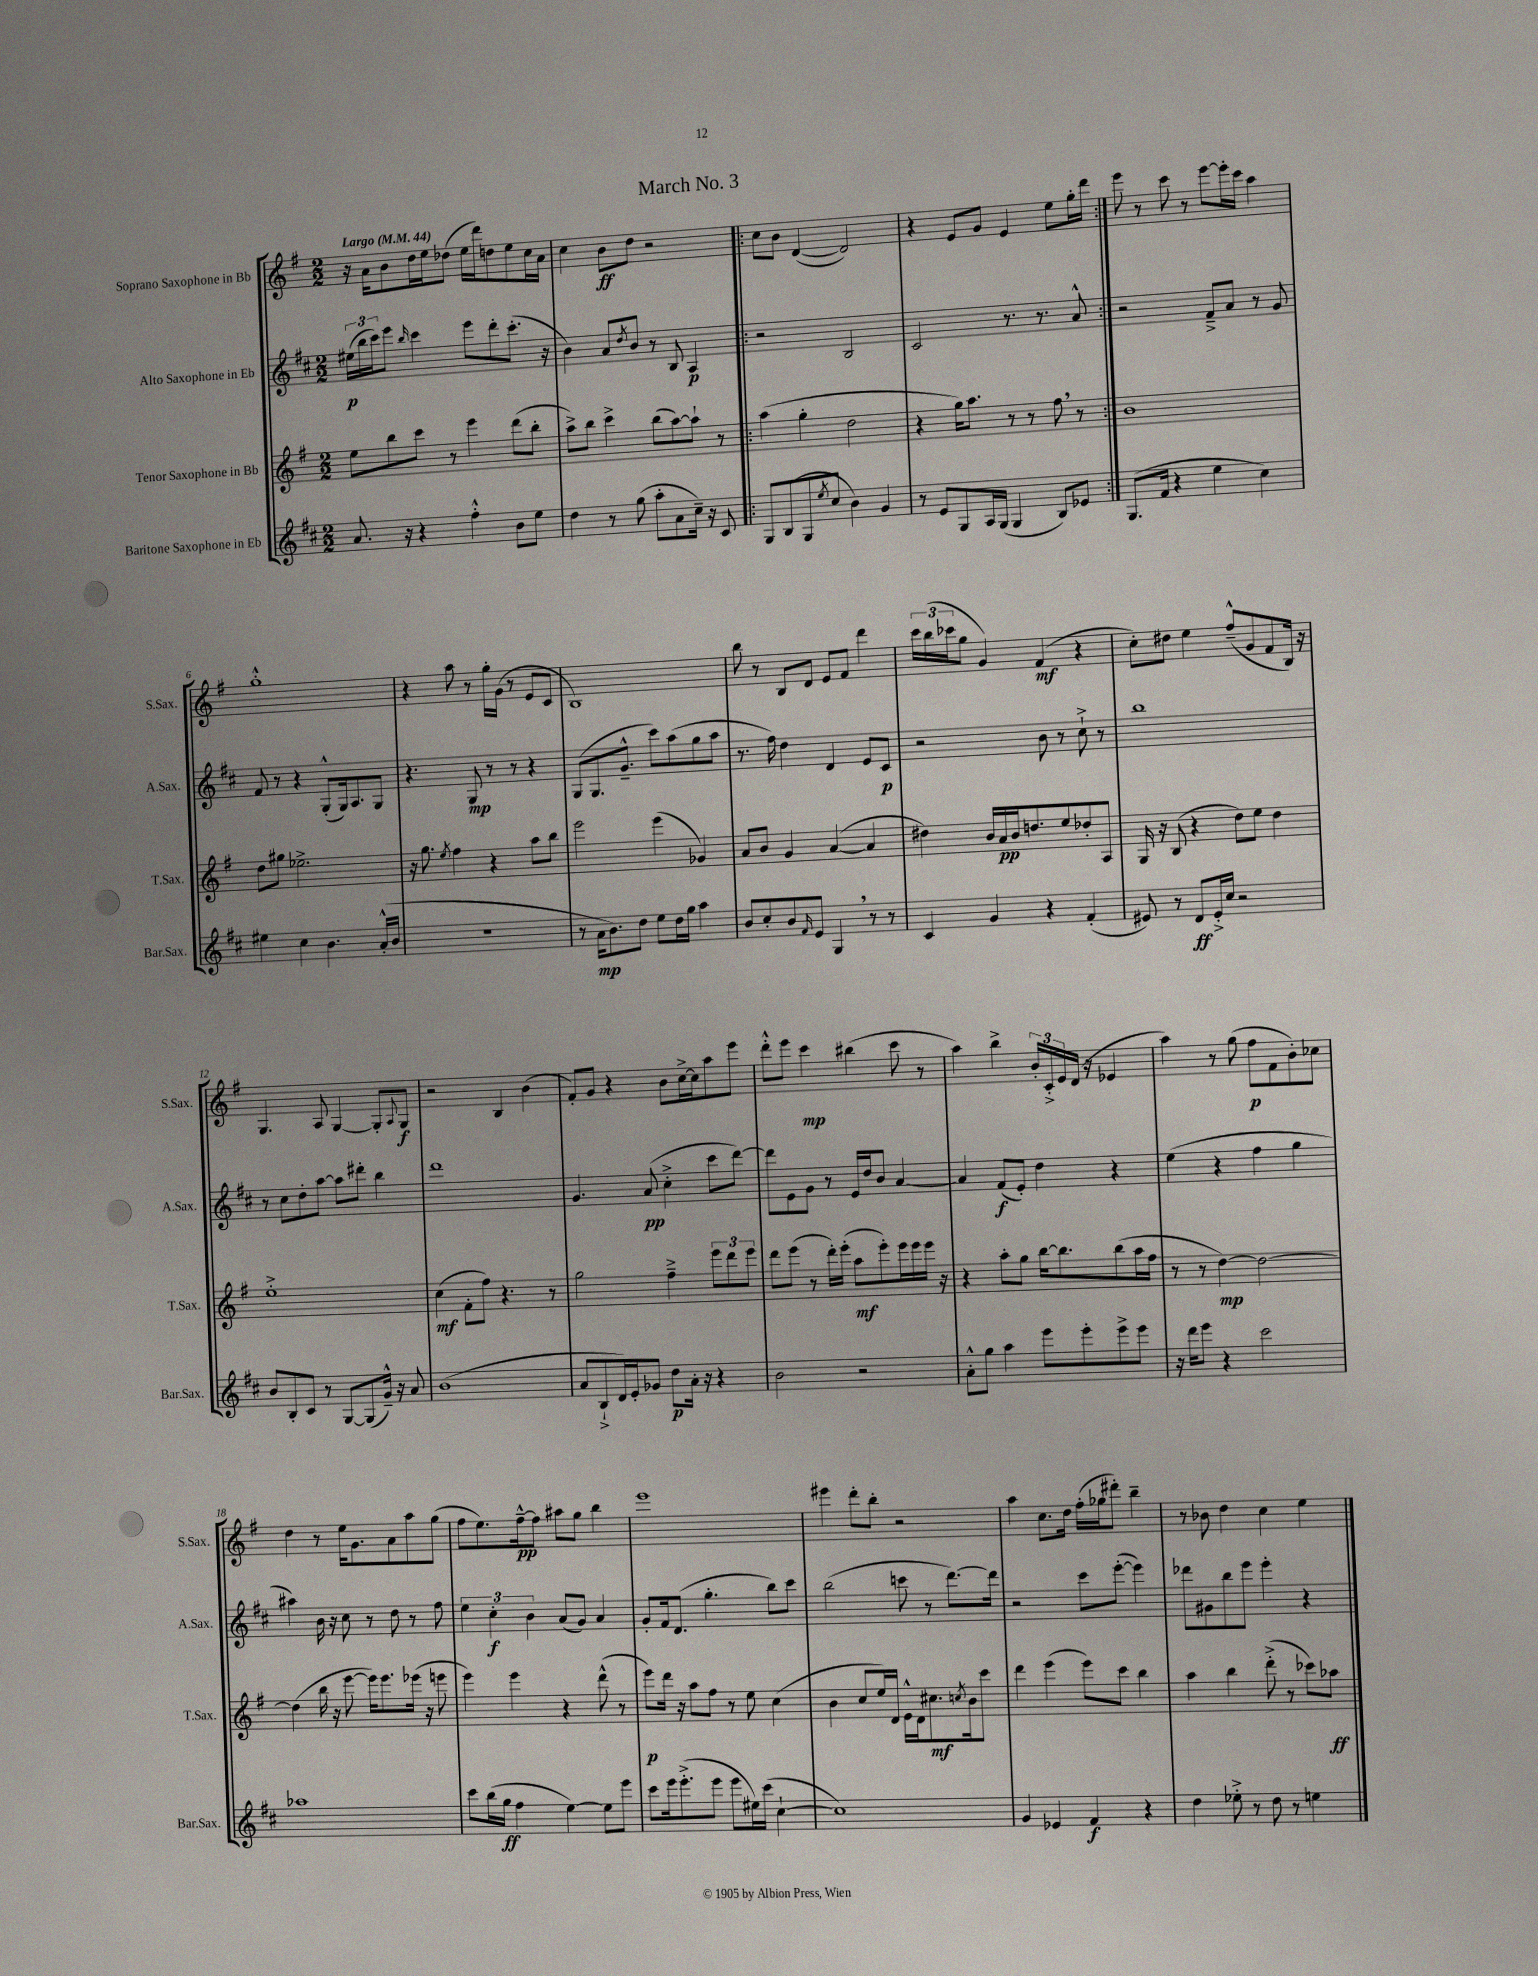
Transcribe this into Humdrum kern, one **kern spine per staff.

**kern	**dynam	**kern	**dynam	**kern	**dynam	**kern	**dynam
*part4	*part4	*part3	*part3	*part2	*part2	*part1	*part1
*staff4	*staff4	*staff3	*staff3	*staff2	*staff2	*staff1	*staff1
*I"Baritone Saxophone in Eb	*	*I"Tenor Saxophone in Bb	*	*I"Alto Saxophone in Eb	*	*I"Soprano Saxophone in Bb	*
*I'Bar.Sax.	*	*I'T.Sax.	*	*I'A.Sax.	*	*I'S.Sax.	*
*clefG2	*	*clefG2	*	*clefG2	*	*clefG2	*
*k[f#c#]	*	*k[f#]	*	*k[f#c#]	*	*k[f#]	*
*M2/2	*	*M2/2	*	*M2/2	*	*M2/2	*
*MM44	*	*MM44	*	*MM44	*	*MM44	*
=1	=1	=1	=1	=1	=1	=1	=1
!	!	!	!	!	!	!LO:TX:a:B:t=Largo	!
8.a/	.	8ee\L	.	(24ee#X\LL	p	16r	.
.	.	.	.	24bb\	.	.	.
.	.	.	.	.	.	16a\KL	.
.	.	.	.	24ccc#\J)	.	.	.
.	.	8bb\	.	8eee\J	.	8b\	.
16r	.	.	.	.	.	.	.
.	.	.	.	16qqbb/	.	.	.
4r	.	8ccc\J	.	4ccc#\	.	16dd\L	.
.	.	.	.	.	.	16ee\J	.
.	.	8r	.	.	.	(8dd-X\J	.
4ff#'^^\	.	4eee\	.	8eee\L	.	16ee\LL	.
.	.	.	.	.	.	16ddd\J)	.
.	.	.	.	8ddd'\	.	8ddn\	.
8b\L	.	(8ddd\L	.	(8.ccc#'\J	.	8ee\	.
8ee\J	.	8bb'\J	.	.	.	16cc\L	.
.	.	.	.	16r	.	16a\JJ	.
=2	=2	=2	=2	=2	=2	=2	=2
4dd\	.	8aa^\L)	.	4b\)	.	4cc\	.
.	.	8bb\J	.	.	.	.	.
8r	.	4ccc^\	.	8a/L	.	8b\L	ff
.	.	.	.	8qdd/	.	.	.
(8gg\	.	.	.	8b/J	.	8dd\J	.
8aa'\L	.	(8bb\L	.	8r	.	2r	.
8a\	.	[8aa\)	.	8B/	.	.	.
16cc#~\Jk)	.	8aa`\J]	.	4A/	p	.	.
16r	.	.	.	.	.	.	.
8c#/	.	8r	.	.	.	.	.
=3!|:	=3!|:	=3!|:	=3!|:	=3!|:	=3!|:	=3!|:	=3!|:
8G/L	.	(4aa\	.	2r	.	8cc\L	.
(8B/	.	.	.	.	.	8b\J	.
8G/	.	4gg'\	.	.	.	([4d/	.
8qee/	.	.	.	.	.	.	.
8cc#/J	.	.	.	.	.	.	.
4b\)	.	2dd\	.	2B/	.	2d/])	.
4g/	.	.	.	.	.	.	.
=4	=4	=4	=4	=4	=4	=4	=4
8r	.	4r	.	2c#/	.	4r	.
8e/L	.	.	.	.	.	.	.
8G/	.	16gg\KL)	.	.	.	8e/L	.
.	.	8.aa\J	.	.	.	.	.
16A/L	.	.	.	.	.	8g/J	.
(16G/JJ	.	.	.	.	.	.	.
4G/	.	8r	.	8.r	.	4e/	.
.	.	8r	.	.	.	.	.
.	.	.	.	8.r	.	.	.
8B/L)	.	8ff#,\	.	.	.	8ee\L	.
8e-X/J	.	8r	.	8a^^/	.	16gg'\L	.
.	.	.	.	.	.	16ddd\JJ	.
=5:|!	=5:|!	=5:|!	=5:|!	=5:|!	=5:|!	=5:|!	=5:|!
(8.G/L	.	1b	.	2r	.	8eee\	.
.	.	.	.	.	.	8r	.
16f#/Jk	.	.	.	.	.	.	.
4r	.	.	.	.	.	8ccc\	.
.	.	.	.	.	.	8r	.
4ee\	.	.	.	8f#~^/L	.	[8eee\L	.
.	.	.	.	8a/J	.	16eee'\L]	.
.	.	.	.	.	.	16ccc\JJ	.
4cc#\)	.	.	.	8r	.	4aa\	.
.	.	.	.	8g/	.	.	.
!!LO:LB:g=z
=6	=6	=6	=6	=6	=6	=6	=6
4ee#X\	.	8dd\L	.	8f#/	.	1gg'^^	.
.	.	8gg#X\J	.	8r	.	.	.
4cc#\	.	2.ee-X^\	.	4r	.	.	.
4.b\	.	.	.	(8G'^^/L	.	.	.
.	.	.	.	16G/k)	.	.	.
.	.	.	.	8.A/	.	.	.
(16a'^^/LL	.	.	.	8G/J	.	.	.
16b/JJ	.	.	.	.	.	.	.
=7	=7	=7	=7	=7	=7	=7	=7
1r	.	16r	.	4.r	.	4r	.
.	.	8.gg\	.	.	.	.	.
.	.	8qee/	.	.	.	.	.
.	.	4ff#\	.	.	.	8aa\	.
.	.	.	.	8G/	mp	8r	.
.	.	4r	.	8r	.	16gg'\LL	.
.	.	.	.	.	.	(16g\JJ	.
.	.	.	.	8r	.	8r	.
.	.	8aa\L	.	4r	.	8e/L	.
.	.	8bb\J	.	.	.	8c/J	.
=8	=8	=8	=8	=8	=8	=8	=8
8r	.	2eee\	.	(8G/L	.	1B)	.
16a\KL	mp	.	.	8.G/	.	.	.
8.b\)	.	.	.	.	.	.	.
.	.	.	.	8.g~^^/J	.	.	.
8dd\J	.	.	.	.	.	.	.
8ee\L	.	(4eee\	.	8ccc#\L)	.	.	.
16dd\L	.	.	.	(8aa\	.	.	.
16gg\JJ	.	.	.	.	.	.	.
4aa\	.	4g-X/)	.	8gg\	.	.	.
.	.	.	.	8aa\J	.	.	.
=9	=9	=9	=9	=9	=9	=9	=9
8b/L	.	8a/L	.	8.r	.	8bb\	.
8cc#'/	.	8b/J	.	.	.	8r	.
.	.	.	.	16ff#\)	.	.	.
8b/	.	4g/	.	4dd\	.	8B/L	.
16qqf#/	.	.	.	.	.	.	.
8e/J	.	.	.	.	.	8d/J	.
4G,/	.	([4a/	.	4d/	.	8e/L	.
.	.	.	.	.	.	8f#/J	.
8r	.	4a/]	.	8e/L	.	4ddd\	.
8r	.	.	.	8c#/J	p	.	.
=10	=10	=10	=10	=10	=10	=10	=10
4c#/	.	4dd#X\)	.	2r	.	24ccc\LL	.
.	.	.	.	.	.	(24bb\	.
.	.	.	.	.	.	24ccc-X\J	.
.	.	.	.	.	.	8gg\J	.
4g/	.	16b/LL	.	.	.	4g/)	.
.	.	16a/	pp	.	.	.	.
.	.	16b/J	.	.	.	.	.
.	.	8.ddn/	.	.	.	.	.
4r	.	.	.	8b\	.	(4f#/	mf
.	.	8ee/	.	8r	.	.	.
(4f#'/	.	8dd-X'/	.	8cc#`^\	.	4r	.
.	.	8A/J	.	8r	.	.	.
=11	=11	=11	=11	=11	=11	=11	=11
8e#X/)	.	16G/	.	1bb	.	8cc'\L)	.
.	.	16r	.	.	.	.	.
8r	.	(8B/	.	.	.	8dd#X\J	.
8d/L	ff	4r	.	.	.	4ee\	.
16e#'^/L	.	.	.	.	.	.	.
16cc#/JJ	.	.	.	.	.	.	.
2r	.	8dd\L)	.	.	.	(8ff#~^^/L	.
.	.	8ee\J	.	.	.	8g/	.
.	.	4dd\	.	.	.	8f#/	.
.	.	.	.	.	.	16B/Jk)	.
.	.	.	.	.	.	16r	.
!!LO:LB:g=z
=12	=12	=12	=12	=12	=12	=12	=12
8b/L	.	1ee'^	.	8r	.	4.G/	.
8B'/	.	.	.	8cc#\L	.	.	.
8c#/J	.	.	.	8dd'\	.	.	.
8r	.	.	.	[8aa\J	.	8A/	.
[8G/L	.	.	.	8aa\L]	.	[4G/	.
(8G/]	.	.	.	8ddd#X'\J	.	.	.
16g~^^/Jk)	.	.	.	4bb\	.	8G'/L]	.
16r	.	.	.	.	.	.	.
.	.	.	.	.	.	8qqA/	.
8a/	.	.	.	.	.	8G/J	f
=13	=13	=13	=13	=13	=13	=13	=13
(1b	.	(4cc\	mf	1ddd	.	2r	.
.	.	8f#'\L	.	.	.	.	.
.	.	8ff#\J)	.	.	.	.	.
.	.	4.r	.	.	.	4B/	.
.	.	.	.	.	.	(4b\	.
.	.	8r	.	.	.	.	.
=14	=14	=14	=14	=14	=14	=14	=14
8a/L	.	2gg\	.	4.g/	.	8f#'/L)	.
8B`^/	.	.	.	.	.	8g/J	.
16d/L)	.	.	.	.	.	4r	.
16e'/J	.	.	.	.	.	.	.
8g-X/J	.	.	.	(8a/	pp	.	.
8dd\L	p	4ff#~^\	.	4cc#'^\	.	8b\L	.
16a'\Jk	.	.	.	.	.	[16cc^\L	.
16r	.	.	.	.	.	16cc\J]	.
4r	.	12eee\L	.	8ccc#\L	.	8aa\	.
.	.	12ddd\	.	.	.	.	.
.	.	.	.	[8ddd\J)	.	8eee\J	.
.	.	12eee\J	.	.	.	.	.
=15	=15	=15	=15	=15	=15	=15	=15
2b\	.	8ddd\L	.	8ddd\L]	.	8ddd'^^\L	.
.	.	(8eee\J	.	8e\	.	8eee\J	.
.	.	8r	.	8g\J	.	4ccc\	mp
.	.	16ddd'\LL)	.	8r	.	.	.
.	.	(16eee'\JJ	.	.	.	.	.
2r	.	8aa\L	mf	16e/LL	.	(4bb#X\	.
.	.	.	.	16dd/J	.	.	.
.	.	8eee'\)	.	8b/J	.	.	.
.	.	16eee\L	.	[4a/	.	8ccc\	.
.	.	16eee\	.	.	.	.	.
.	.	16eee\JJ	.	.	.	8r	.
.	.	16r	.	.	.	.	.
=16	=16	=16	=16	=16	=16	=16	=16
8a'^^\L	.	4r	.	4a/]	.	4aa\)	.
8gg\J	.	.	.	.	.	.	.
4aa\	.	8aa'\L	.	(8f#/L	f	4bb^\	.
.	.	8gg\J	.	8e'/J)	.	.	.
8eee\L	.	[16bb\KL	.	4dd\	.	24b'/LL	.
.	.	.	.	.	.	24c'^/	.
.	.	8.bb\]	.	.	.	.	.
.	.	.	.	.	.	24e/	.
8eee'\	.	.	.	.	.	(16d/JJ	.
.	.	.	.	.	.	16r	.
8eee^\	.	(8bb\	.	4r	.	4e-X/	.
8eee\J	.	16aa\L	.	.	.	.	.
.	.	16ff#\JJ	.	.	.	.	.
=17	=17	=17	=17	=17	=17	=17	=17
16r	.	8r	.	(4ee\	.	4aa\)	.
16ddd\KL	.	.	.	.	.	.	.
8eee\J	.	8r	.	.	.	.	.
4r	.	[4dd\)	mp	4r	.	8r	.
.	.	.	.	.	.	(8gg\	.
2ccc#\	.	2dd\_	.	4ff#\	.	8ff#\L	p
.	.	.	.	.	.	8f#\	.
.	.	.	.	4gg\	.	8b'\)	.
.	.	.	.	.	.	8cc-X\J	.
!!LO:LB:g=z
=18	=18	=18	=18	=18	=18	=18	=18
1aa-X	.	(4dd\]	.	4aa#X\)	.	4dd\	.
.	.	16bb\	.	16b\	.	8r	.
.	.	16r	.	16r	.	.	.
.	.	[8eee\	.	8cc#\	.	16ee\KL	.
.	.	.	.	.	.	8.g\	.
.	.	16eee\KL])	.	8r	.	.	.
.	.	8.eee\	.	.	.	.	.
.	.	.	.	8dd\	.	8a\	.
.	.	(16eee-X\Jk	.	8r	.	8aa\	.
.	.	16r	.	.	.	.	.
.	.	8eeen\	.	8ff#\	.	(8gg\J	.
=19	=19	=19	=19	=19	=19	=19	=19
8ccc#\L	.	4eee\)	.	6ee\	.	8ff#\L	.
(16bb\L	.	.	.	.	.	8.ee\)	.
.	.	.	.	6cc#'\	f	.	.
16gg\JJ	ff	.	.	.	.	.	.
4ff#\	.	4eee\	.	.	.	.	.
.	.	.	.	.	.	[16ff#~^^\k	pp
.	.	.	.	6b\	.	.	.
.	.	.	.	.	.	8ff#\J]	.
[4ee\)	.	4r	.	(8a/L	.	8aa#X\L	.
.	.	.	.	8g/J)	.	8gg\J	.
8ee\L]	.	(8ddd^^\	.	4a/	.	4bb\	.
8eee\J	.	8r	.	.	.	.	.
=20	=20	=20	=20	=20	=20	=20	=20
8ccc#\L	.	8eee\L)	p	8g'/L	.	1eee	.
16eee\k	.	16ddd\Jk	.	16f#/k	.	.	.
(8.eee'^\	.	16r	.	(8.d/J	.	.	.
.	.	8aa\L	.	.	.	.	.
8eee\J	.	8ff#\J	.	4.gg'\	.	.	.
8eee\L	.	8r	.	.	.	.	.
16ee#X\L)	.	8ee\	.	.	.	.	.
(16ccc#\JJ	.	.	.	.	.	.	.
[4cc#`\	.	(4cc\	.	8bb\L)	.	.	.
.	.	.	.	8ccc#\J	.	.	.
=21	=21	=21	=21	=21	=21	=21	=21
1cc#])	.	4b\	.	(2bb\	.	4eee#X\	.
.	.	8cc/L	.	.	.	8ddd'\L	.
.	.	16ee/L)	.	.	.	8bb'\J	.
.	.	16d/JJ	.	.	.	.	.
.	.	16e^^\LL	.	8cccn\	.	2r	.
.	.	16d\J	.	.	.	.	.
.	.	8.cc#X\	mf	8r	.	.	.
.	.	.	.	[8.ddd\L)	.	.	.
.	.	8qccn/	.	.	.	.	.
.	.	16b\k	.	.	.	.	.
.	.	8ccc\J	.	.	.	.	.
.	.	.	.	16ddd\Jk]	.	.	.
=22	=22	=22	=22	=22	=22	=22	=22
4g/	.	4ddd\	.	2r	.	4aa\	.
4e-X/	.	(4eee\	.	.	.	8.cc\L	.
.	.	.	.	.	.	16dd\Jk	.
4f#/	f	8eee\L)	.	8ccc#\L	.	(16ff#'\LL	.
.	.	.	.	.	.	16gg-X\J	.
.	.	8ccc\J	.	([8eee'\J	.	8ddd#X'\J)	.
4r	.	4bb\	.	4eee\])	.	4bb~\	.
=23	=23	=23	=23	=23	=23	=23	=23
4dd\	.	4aa\	.	8ddd-X\L	.	8r	.
.	.	.	.	8g#X\	.	8b-X\	.
8ee-X'^\	.	4bb\	.	8bb\	.	4dd\	.
8r	.	.	.	8eee\J	.	.	.
8dd\	.	(8ddd'^\	.	4eee'\	.	4cc\	.
8r	.	8r	.	.	.	.	.
4een\	.	8ccc-X\L)	.	4r	.	4ee\	.
.	.	8aa-X\J	ff	.	.	.	.
==	==	==	==	==	==	==	==
*-	*-	*-	*-	*-	*-	*-	*-
